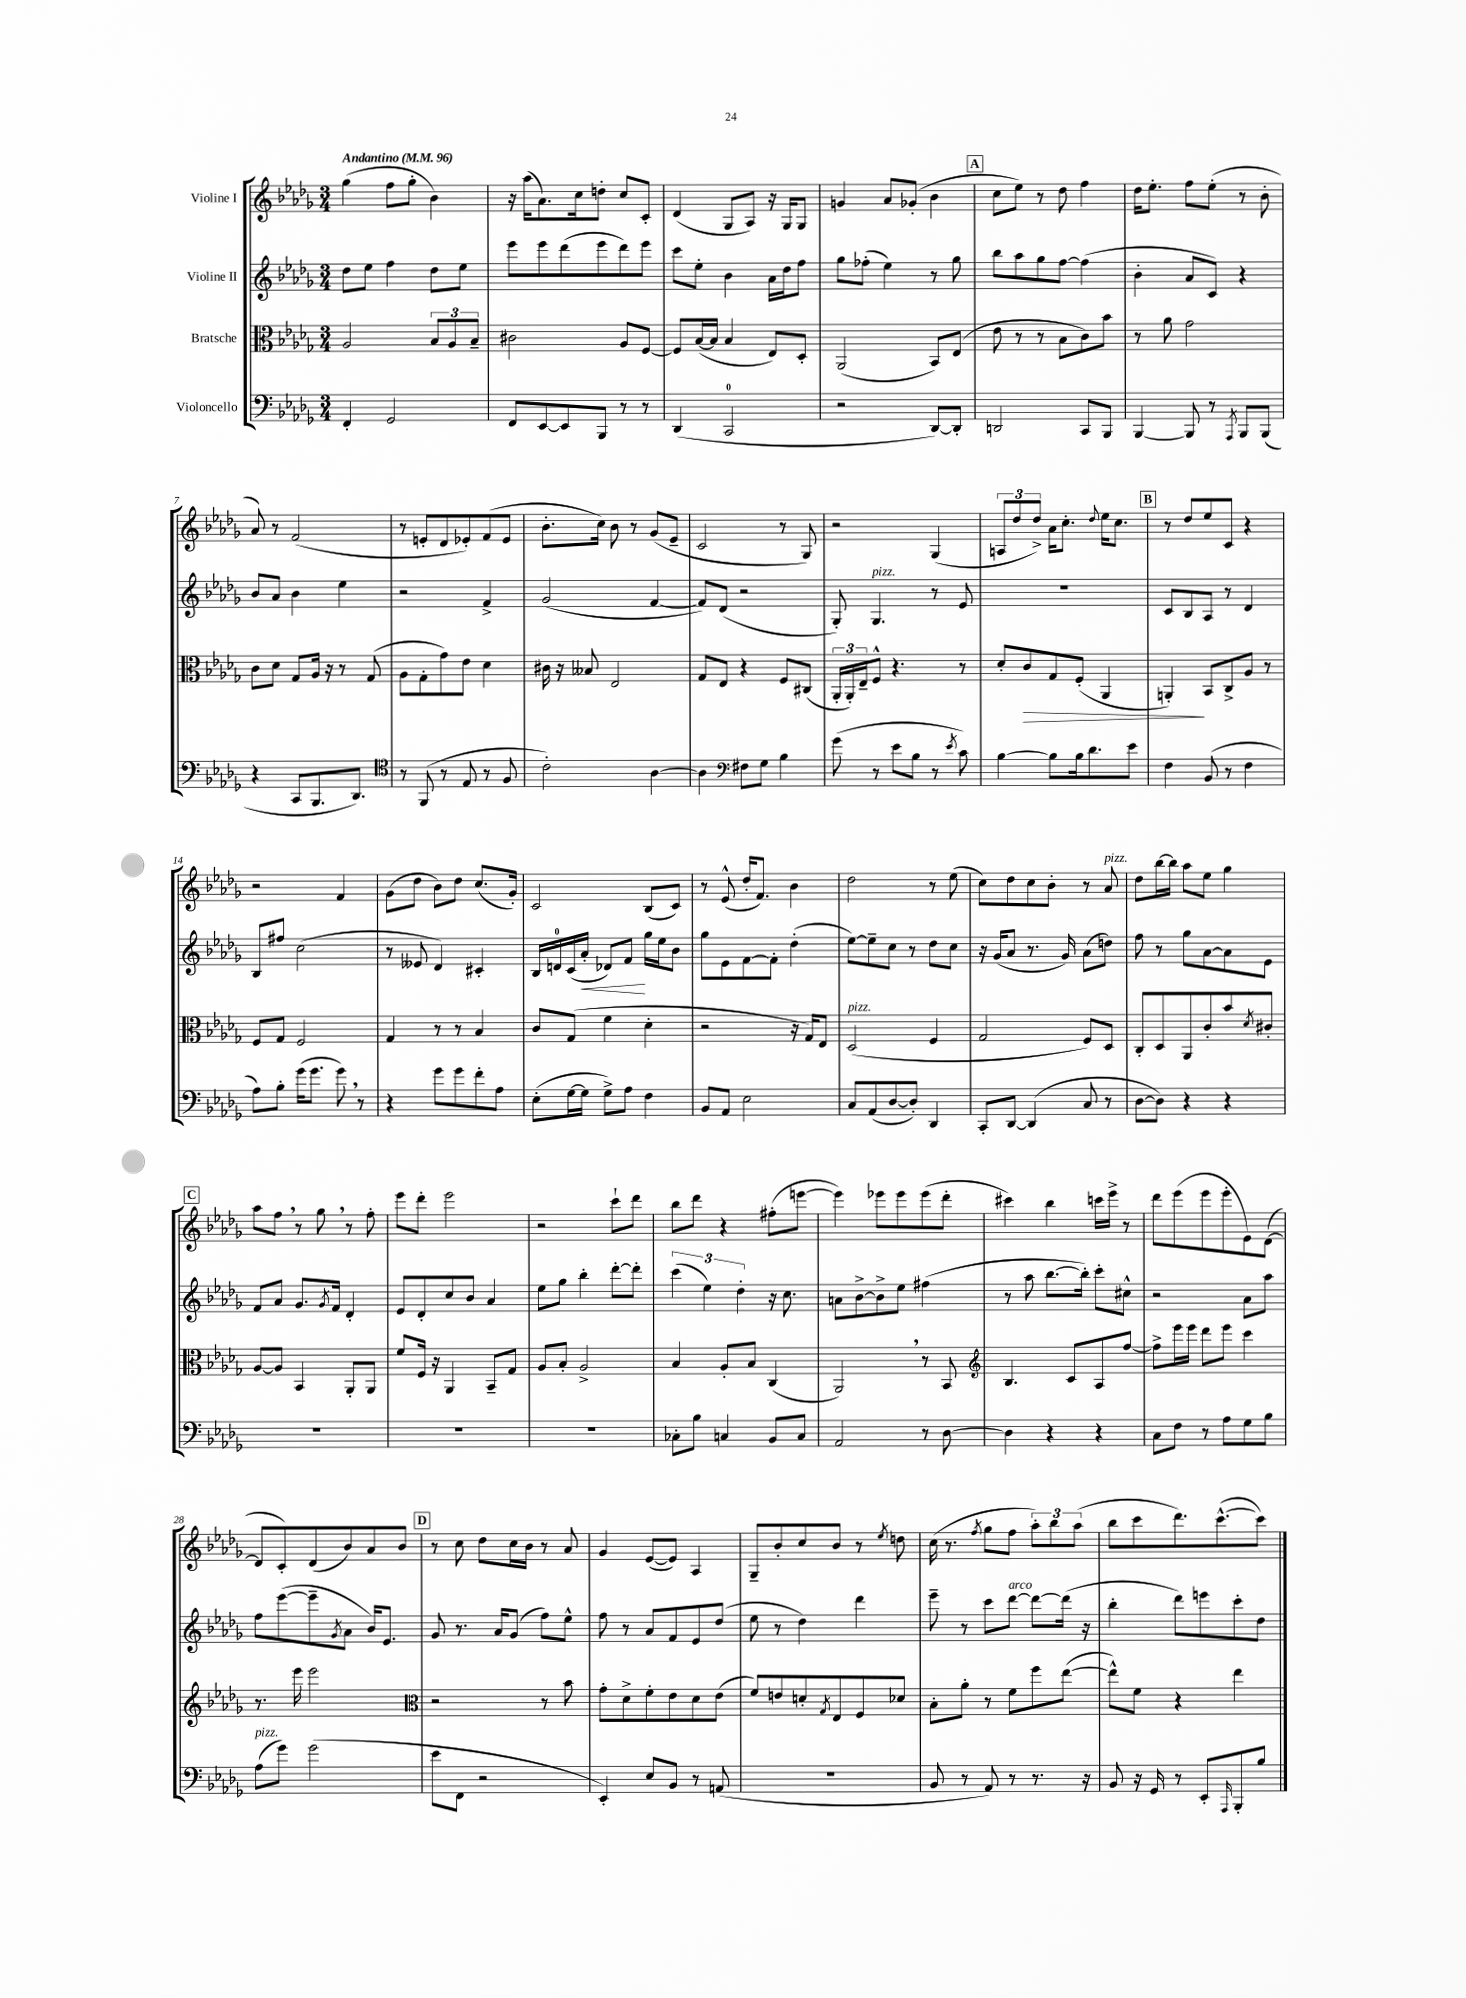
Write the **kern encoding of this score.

**kern	**kern	**kern	**kern
*staff4	*staff3	*staff2	*staff1
*clefF4	*clefC3	*clefG2	*clefG2
*k[b-e-a-d-g-]	*k[b-e-a-d-g-]	*k[b-e-a-d-g-]	*k[b-e-a-d-g-]
*M3/4	*M3/4	*M3/4	*M3/4
*MM96	*MM96	*MM96	*MM96
4FF'	2A-	8dd-	(4gg-
.	.	8ee-	.
2GG-	.	4ff	8ff
.	.	.	8gg-'
.	12B-	8dd-	4b-)
.	12A-	.	.
.	.	8ee-	.
.	12B-~	.	.
=	=	=	=
8FF	2c#	8eee-	16r
.	.	.	(16aa-
[8EE-	.	8eee-	8.a-)
8EE-]	.	(8ddd-	.
.	.	.	16cc
8BBB-	.	8eee-	8dd'
8r	8A-	8ddd-)	8cc
8r	[8F	8eee-	8c'
=	=	=	=
(4DD-	8F]	8ccc	(4d-
.	([16B-	8ee-'	.
.	16B-]	.	.
2CC	4B-	4b-	8G-
.	.	.	8A-)
.	8E-)	16a-	16r
.	.	16dd-	16G-
.	8D-'	8ff	8G-
=	=	=	=
2r	(2AA-	8gg-	4g
.	.	(8ff-'	.
.	.	4ee-)	8a-
.	.	.	(8g-'
[8DD-)	8BB-)	8r	4b-
8DD-']	(8E-	8gg-	.
=	=	=	=
2DD	8e-	8bb-	8cc
.	8r	8aa-	8ee-)
.	8r	8gg-	8r
.	8B-	[8ff	8dd-
8CC	8c)	(4ff]	4ff
8BBB-	8b-	.	.
=	=	=	=
[4BBB-	8r	4b-'	16dd-
.	.	.	8.ee-'
.	8a-	.	.
8BBB-]	2g-	8a-	8ff
8r	.	8c)	(8ee-'
8qAAA-	.	.	.
8BBB-	.	4r	8r
(8BBB-	.	.	8b-'
=	=	=	=
4r	8c	8b-	8a-)
.	8d-	8a-	8r
8CC	8G-	4b-	(2f
8.BBB-	16A-	.	.
.	16r	.	.
.	8r	4ee-	.
8.DD-)	.	.	.
.	(8G-	.	.
=	=	=	=
*clefC4	*	*	*
8r	8A-	2r	8r
(8FF	8G-'	.	8e'
8r	8g-)	.	8d-
8E-	8e-	.	8e-')
8r	4d-	4f^	(8f
8F	.	.	8e-
=	=	=	=
2c')	16c#	(2g-	8.b-'
.	16r	.	.
.	8B--	.	.
.	.	.	16cc)
.	2E-	.	8b-
.	.	.	8r
[4A-	.	[4f	(8g-
.	.	.	8e-~
=	=	=	=
4A-]	8G-	8f])	2c
.	8E-	(8d-	.
*clefF4	*	*	*
8F#	4r	2r	.
8G-	.	.	.
4B-	8F	.	8r
.	(8C#	.	8G-)
=	=	=	=
(8g-	24AA-'	8G-')	2r
.	24AA-')	.	.
.	24E-~	.	.
8r	8F^^	4.G-	.
8e-	4.r	.	.
8B-	.	.	.
8r	.	8r	(4G-
8qe-	.	.	.
8c)	8r	8e-	.
=	=	=	=
[4B-	8d-'	2.r	12A
.	.	.	12dd-
.	8c	.	.
.	.	.	12dd-^)
8B-]	8G-	.	16a-
.	.	.	8.cc'
16B-	(8F'	.	.
8.d-	.	.	.
.	.	.	8qqdd-
.	4AA-	.	16ee-
.	.	.	8.cc
8e-	.	.	.
=	=	=	=
4F	4AA')	8c	8r
.	.	8B-	8dd-
(8BB-	8BB-	8A-	8ee-
8r	8C^	8r	8c
4F	8A-	4d-	4r
.	8r	.	.
=	=	=	=
8A-)	8F	8B-	2r
8B-'	8G-	8ff#	.
(16g-	2F	(2cc	.
8.g-	.	.	.
8g-)	.	.	4f
8r	.	.	.
=	=	=	=
4r	4G-	8r	(8g-
.	.	8e--	8dd-
8g-	8r	4d-)	8b-)
8g-	8r	.	8dd-
8f'	4B-	4c#'	(8.cc
8A-	.	.	.
.	.	.	16g-')
=	=	=	=
(8E-'	8c	16B-	2c
.	.	16d	.
[16G-	(8G-	(16c	.
16G-]	.	16a-'	.
8G-^)	4f	8d-)	.
8A-	.	8f	.
4F	4d-'	16gg-	(8B-
.	.	16ee-	.
.	.	8b-	8c)
=	=	=	=
8BB-	2r	8gg-	8r
8AA-	.	8e-	(8e-^^
2E-	.	[8f	16dd-'
.	.	.	8.f)
.	.	8f']	.
.	16r	(4dd-'	4b-
.	16G-)	.	.
.	8E-	.	.
=	=	=	=
8C	(2D-	[8ee-)	2dd-
(8AA-	.	8ee-~]	.
[8D-	.	8cc	.
8D-'])	.	8r	.
4DD-	4F	8dd-	8r
.	.	8cc	(8ee-
=	=	=	=
8CC'	2G-	16r	8cc)
.	.	(16g-	.
[8DD-	.	8a-	8dd-
(4DD-]	.	8.r	8cc
.	.	.	8b-'
.	.	16g-)	.
8C	8F)	(8a-	8r
8r	8D-	8dd)	8a-
=	=	=	=
[8D-	8C'	8ff	8dd-
8D-])	8D-	8r	[16bb-
.	.	.	16bb-]
4r	8AA-	8gg-	8aa-
.	8c'	[8a-	8ee-
4r	8b-	8a-]	4gg-
.	8qd-	.	.
.	8c#'	8e-	.
=	=	=	=
2.r	[8A-	8f	8aa-
.	8A-]	8a-	8ff
.	4BB-	8.g-	8r
.	.	.	8gg-
.	.	8qg-	.
.	.	16f	.
.	8AA-'	4d-'	8r
.	8AA-	.	8ff'
=	=	=	=
2.r	8f	8e-	8eee-
.	16F	8d-'	8ddd-'
.	16r	.	.
.	4AA-	8cc	2eee-
.	.	8b-	.
.	8BB-~	4a-	.
.	8G-	.	.
=	=	=	=
2.r	8A-	8ee-	2r
.	8B-'	8gg-	.
.	2A-^	4bb-'	.
.	.	[8ddd-'	8ccc`
.	.	8ddd-']	8ddd-
=	=	=	=
8C-'	4B-	(6ccc	8bb-
8B-	.	.	8ddd-
.	.	6ee-)	.
4C	8A-'	.	4r
.	.	6dd-'	.
.	8B-	.	.
8BB-	(4C	16r	(8ff#'
.	.	8.cc	.
8C	.	.	[8eee
=	=	=	=
2AA-	2AA-)	8a	4eee])
.	.	[8b-^	.
.	.	8b-^]	8eee-
.	.	8ee-	8eee-
8r	8r	(4ff#	(8eee-
[8D-	8BB-	.	8ddd-'
=	=	=	=
*	*clefG2	*	*
4D-]	4.B-	8r	4ccc#)
.	.	8aa-	.
4r	.	[8.bb-	4bb-
.	8c	.	.
.	.	16bb-'])	.
4r	8A-	8ccc'	16ccc
.	.	.	16eee-^
.	[8ff	8cc#^^	8r
=	=	=	=
8C	8ff^]	2r	8ddd-
8F	16eee-	.	(8eee-
.	16eee-	.	.
8r	8ddd-	.	8eee-
8A-	8eee-	.	8eee-'
8G-	4ccc	8a-	8e-)
8B-	.	8aa-	([8d-
=	=	=	=
(8A-	8.r	8ff	8d-]
8g-)	.	([8eee-	8c')
.	16eee-	.	.
(2g-	2eee-	8eee-~]	(8d-
.	.	8qg-	.
.	.	8a-	8b-)
.	.	16b-)	8a-
.	.	8.e-	.
.	.	.	8b-
=	=	=	=
*	*clefC3	*	*
8e-	2r	8g-	8r
8FF	.	8.r	8cc
2r	.	.	8dd-
.	.	16a-	.
.	.	(8g-	16cc
.	.	.	16b-
.	8r	8ff)	8r
.	8b-	8ee-^^	8a-
=	=	=	=
4EE-')	8g-'	8ff	4g-
.	8d-^	8r	.
8E-	8f'	8a-	([8e-
8BB-	8e-	8f	8e-])
8r	8d-	8e-	4A-
(8AA	(8e-	(8dd-	.
=	=	=	=
2.r	8f)	8ee-	8G-~
.	8e	8r	8b-'
.	8d'	4dd-)	8cc
.	8qG-	.	.
.	8E-	.	8b-
.	8F	4ddd-	8r
.	.	.	8qee-
.	8d-	.	8dd
=	=	=	=
8BB-	8B-'	8eee-~	(16cc
.	.	.	8.r
8r	8a-'	8r	.
.	.	.	8qff
8AA-)	8r	8ccc	8gg-
8r	8f	[8ddd-	8ff
8.r	8ff	8ddd-_	12aa-')
.	.	.	12bb-
.	([8ee-	(16ddd-]	.
.	.	.	(12aa-
16r	.	16r	.
=	=	=	=
8BB-	8ee-^^])	4bb-'	8bb-
16r	8f	.	8ccc
16GG-	.	.	.
8r	4r	8ddd-)	8.ddd-)
8EE-'	.	8eee	.
.	.	.	([8.ccc^^
16qqAAA-	.	.	.
8BBB-'	4ee-	8ccc'	.
8B-	.	8dd-	8ccc])
==	==	==	==
*-	*-	*-	*-
